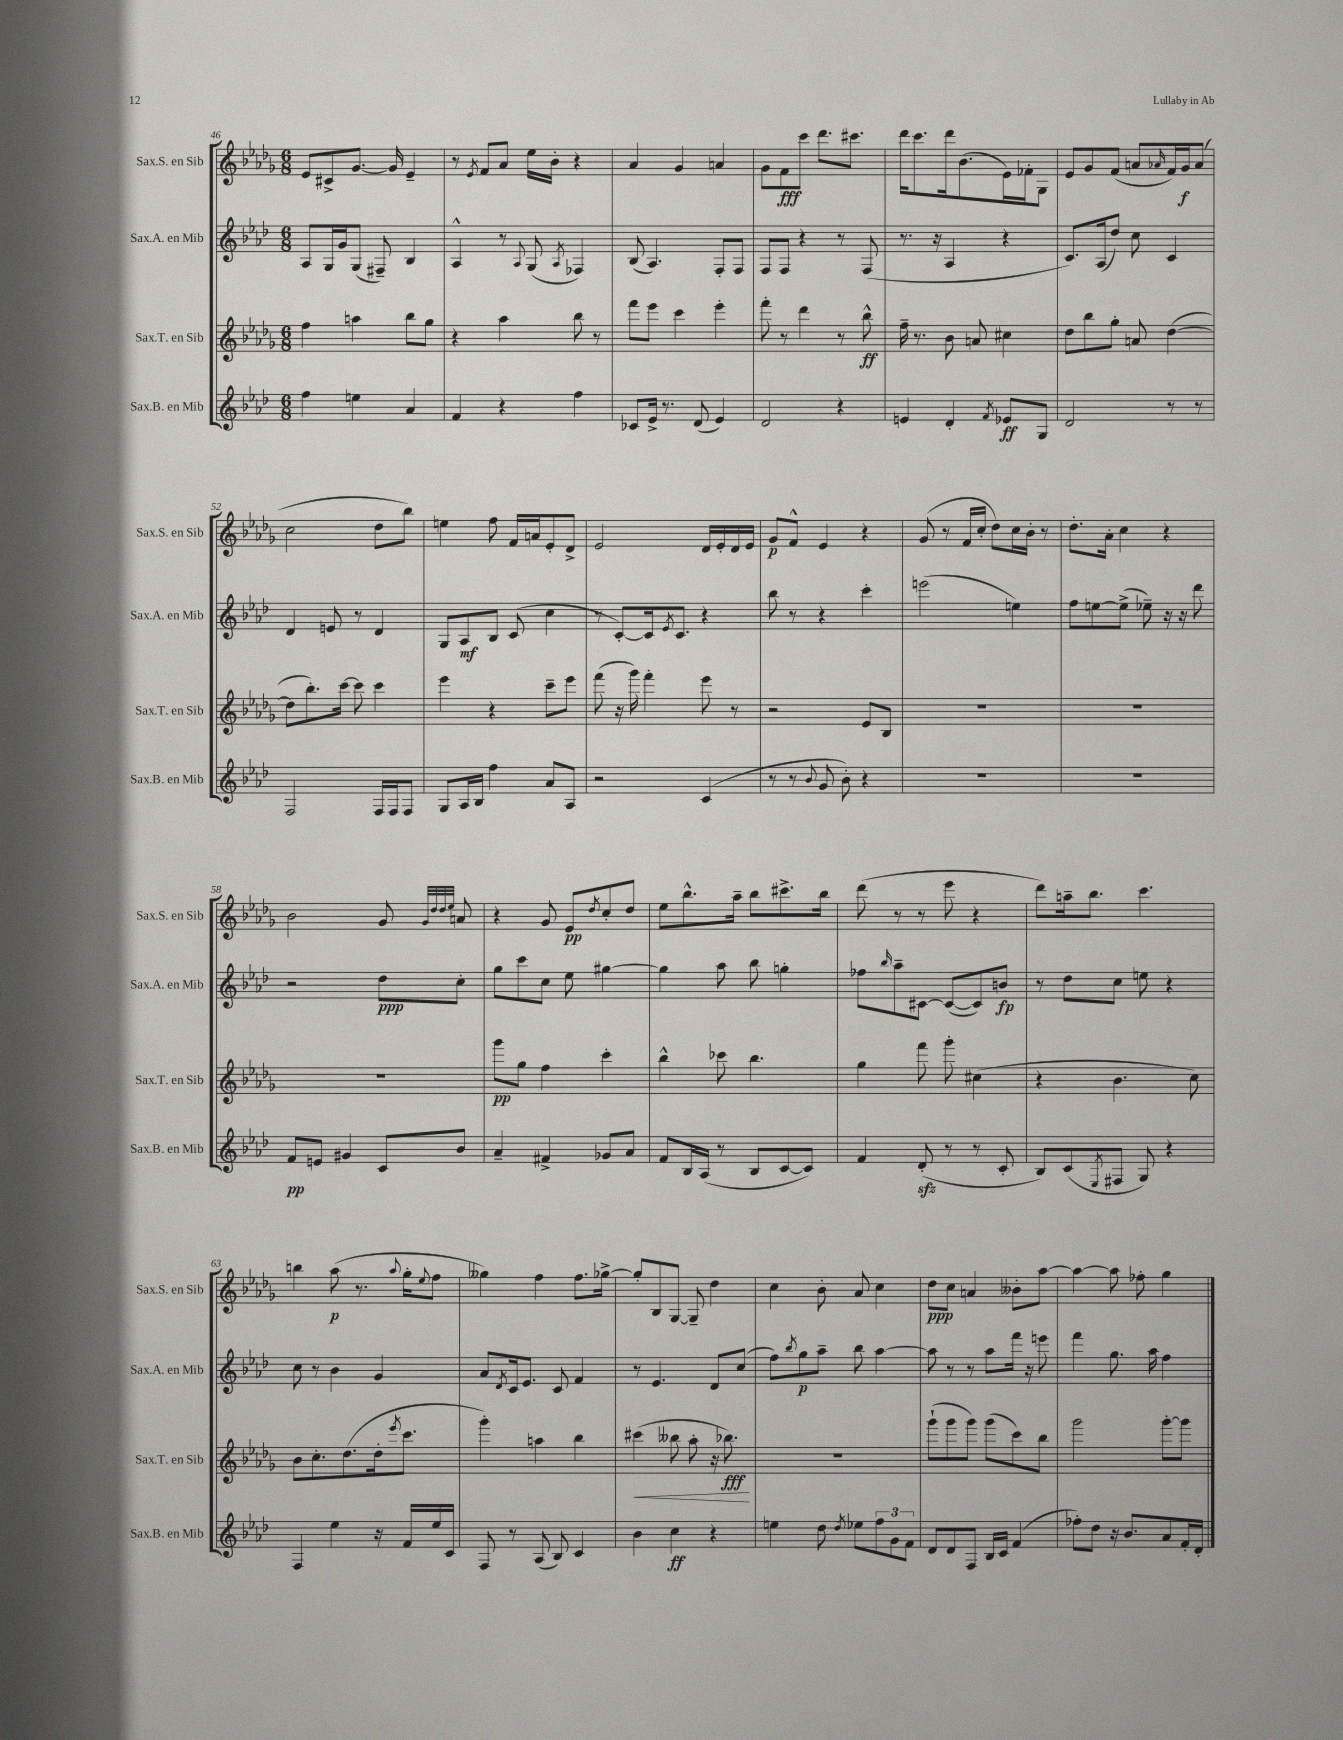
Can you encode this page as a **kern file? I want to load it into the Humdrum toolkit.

**kern	**kern	**kern	**kern
*staff4	*staff3	*staff2	*staff1
*clefG2	*clefG2	*clefG2	*clefG2
*k[b-e-a-d-]	*k[b-e-a-d-g-]	*k[b-e-a-d-]	*k[b-e-a-d-g-]
*M6/8	*M6/8	*M6/8	*M6/8
4ff	4ff	8A-	8e-
.	.	16G	8c#^
.	.	16g	.
4ee	4aa	(8G	[8.g-
.	.	8F#~)	.
.	.	.	16g-]
4a-	8bb-	4B-	4e-~
.	8gg-	.	.
=	=	=	=
4f	4r	4A-^^	8r
.	.	.	8qe-
.	.	.	8f
4r	4aa-	8r	8a-
.	.	8qqA-	.
.	.	(8G	16ee-
.	.	.	16b-'
.	.	8qA-	.
4ff	8bb-	4F-)	4r
.	8r	.	.
=	=	=	=
8c-	8fff	(8B-	4a-
16e-^	8eee-	4.A-)	.
8.r	.	.	.
.	4ccc	.	4g-
(8d-	.	.	.
4e-)	4eee-'	8F'	4a
.	.	8F	.
=	=	=	=
2d-	8fff'	8F	8g-
.	8r	8F	8f
.	4ddd-	4r	8ccc
.	.	.	8.ddd-
4r	8r	8r	.
.	.	.	8.ccc#
.	8bb-^^	(8F	.
=	=	=	=
4e	16ff~	8.r	16ddd-
.	8.r	.	8.ccc
.	.	16r	.
4d-'	8b-	4A-	16ddd-
.	.	.	(8.b-
.	8a	.	.
8qf	.	.	.
8e-	4cc#	4r	16e-)
.	.	.	16f-'
8G	.	.	8G-
=	=	=	=
2d-	8dd-	8.c)	8e-
.	8bb-	.	8g-
.	.	(16A-	.
.	8gg-'	8dd-)	(8f
.	8a	8cc	8a
.	.	.	16qqa-
8r	([4dd-	4c	16f)
.	.	.	16g-
8r	.	.	(8a-
=	=	=	=
2F	8dd-]	4d-	2cc
.	8.bb-')	.	.
.	.	8e	.
.	[16ccc	.	.
.	8ccc]	8r	.
16F	4ccc	4d-	8dd-
16F	.	.	.
8F	.	.	8bb-)
=	=	=	=
8G	4eee-	8G	4ee
16A-	.	8A-	.
16B-	.	.	.
4ff	4r	8B-	8ff
.	.	(8c	16f
.	.	.	16a
8a-	8ccc~	4cc	8e-'
8A-	8eee-	.	8d-^
=	=	=	=
2r	(8fff	8r	2e-
.	16r	[8c')	.
.	16ggg-)	.	.
.	4fff'	16c]	.
.	.	8qe-	.
.	.	8.c	.
(4c	8eee-	4r	16d-
.	.	.	16e-'
.	8r	.	16d-
.	.	.	16e-
=	=	=	=
8r	2r	8bb-	8g-
8r	.	8r	8f^^
8qqb-	.	.	.
8g	.	4r	4e-
8b-')	.	.	.
4r	8e-	4ccc'	4r
.	8B-	.	.
=	=	=	=
2.r	2.r	(2eee	(8g-
.	.	.	8r
.	.	.	16f
.	.	.	16cc'
.	.	.	8dd-)
.	.	4ee)	16cc
.	.	.	16b-'
.	.	.	8r
=	=	=	=
2.r	2.r	8ff	8.dd-'
.	.	[8ee	.
.	.	.	16a-'
.	.	(8ee^]	4cc
.	.	8ee-~)	.
.	.	16r	4r
.	.	16r	.
.	.	8ddd-	.
=	=	=	=
8f	2.r	2r	2b-
8e	.	.	.
4g#	.	.	.
8c	.	8dd-	8g-
.	.	.	32qqg-
.	.	.	32qqdd-
.	.	.	32qqdd-
.	.	.	32qqee-
8b-	.	8cc'	8a
=	=	=	=
4a-~	8ggg-	8gg	4r
.	8gg-	8ccc	.
4f#^	4ff	8cc	8g-
.	.	8ee-	8e-
.	.	.	8qdd-
8g-	4ccc'	[4gg#	8cc'
8a-	.	.	8dd-
=	=	=	=
8f	4bb-^^	4gg#]	8ee-
16B-	.	.	8.bb-^^
(16A-	.	.	.
8r	8ccc-	8aa-	.
.	.	.	16aa-~
8B-	4.bb-	8bb-	8bb-
[8c	.	4gg'	8.ccc#^
8c])	.	.	.
.	.	.	16bb-
=	=	=	=
4f	4gg-	8ff-	(8ddd-
.	.	16qqbb-	.
.	.	8aa-~	8r
(8d-'	8fff	[8c#	8r
8r	8ggg-'	(8c#_	8eee-
8r	(4cc#	8c#])	4r
8c'	.	8b	.
=	=	=	=
8B-)	4r	8r	8ddd-)
(8c	.	8dd-	16aa~
.	.	.	8.bb-
8qE-	.	.	.
8F#	4.b-	8cc	.
8G)	.	8ee	4.ccc
4r	.	4r	.
.	8cc)	.	.
=	=	=	=
4F	8b-	8cc	4bb
.	8.cc'	8r	.
4ee-	.	4b-	(8aa-
.	(8.dd-	.	.
.	.	.	8.r
16r	16dd-'	4g	.
.	8qeee-	.	8qqaa-
16f	8.ccc	.	16gg-'
.	.	.	8qqee-
16ee-	.	.	8ff
16c	.	.	.
=	=	=	=
8F	4ggg-')	8a-	4gg--)
.	.	8qd-	.
8r	.	16c	.
.	.	8.e-	.
(8A-	4aa	.	4ff
8B-)	.	8c	.
4c	4bb-	4f	8.ff
.	.	.	[16gg-^
=	=	=	=
4b-	(4ccc#	8r	8gg-']
.	.	4.e-	8B-
4cc	8bb--	.	[8G-
.	8aa-'	.	8G-~]
4r	16r	8d-	4dd-
.	8.bb-)	.	.
.	.	(8cc	.
=	=	=	=
4ee	2.r	8ff)	4cc
.	.	8qbb-	.
.	.	8gg	.
8dd-	.	8aa-~	8b-'
8qdd-	.	.	.
8ee-	.	8bb-	8a-
12ff	.	[4aa-	4cc
12g	.	.	.
12f	.	.	.
=	=	=	=
8d-	(8ggg-`	8aa-]	8dd-
8d-	8ggg-	8r	8cc
8F	8ggg-)	8r	4a
16B-	(8ggg-	8aa-	.
16c	.	.	.
(4f	8ccc)	16fff	8b--'
.	.	16r	.
.	8bb-	8eee	[8aa-
=	=	=	=
8ff-')	2ggg-	4fff	4aa-_
8dd-	.	.	.
16r	.	8.gg	8aa-]
8.b-	.	.	.
.	.	.	8ff-'
.	.	16aa-	.
8a-	[8ggg-'	4ff	4gg-
16f'	8ggg-]	.	.
16d-'	.	.	.
==	==	==	==
*-	*-	*-	*-
